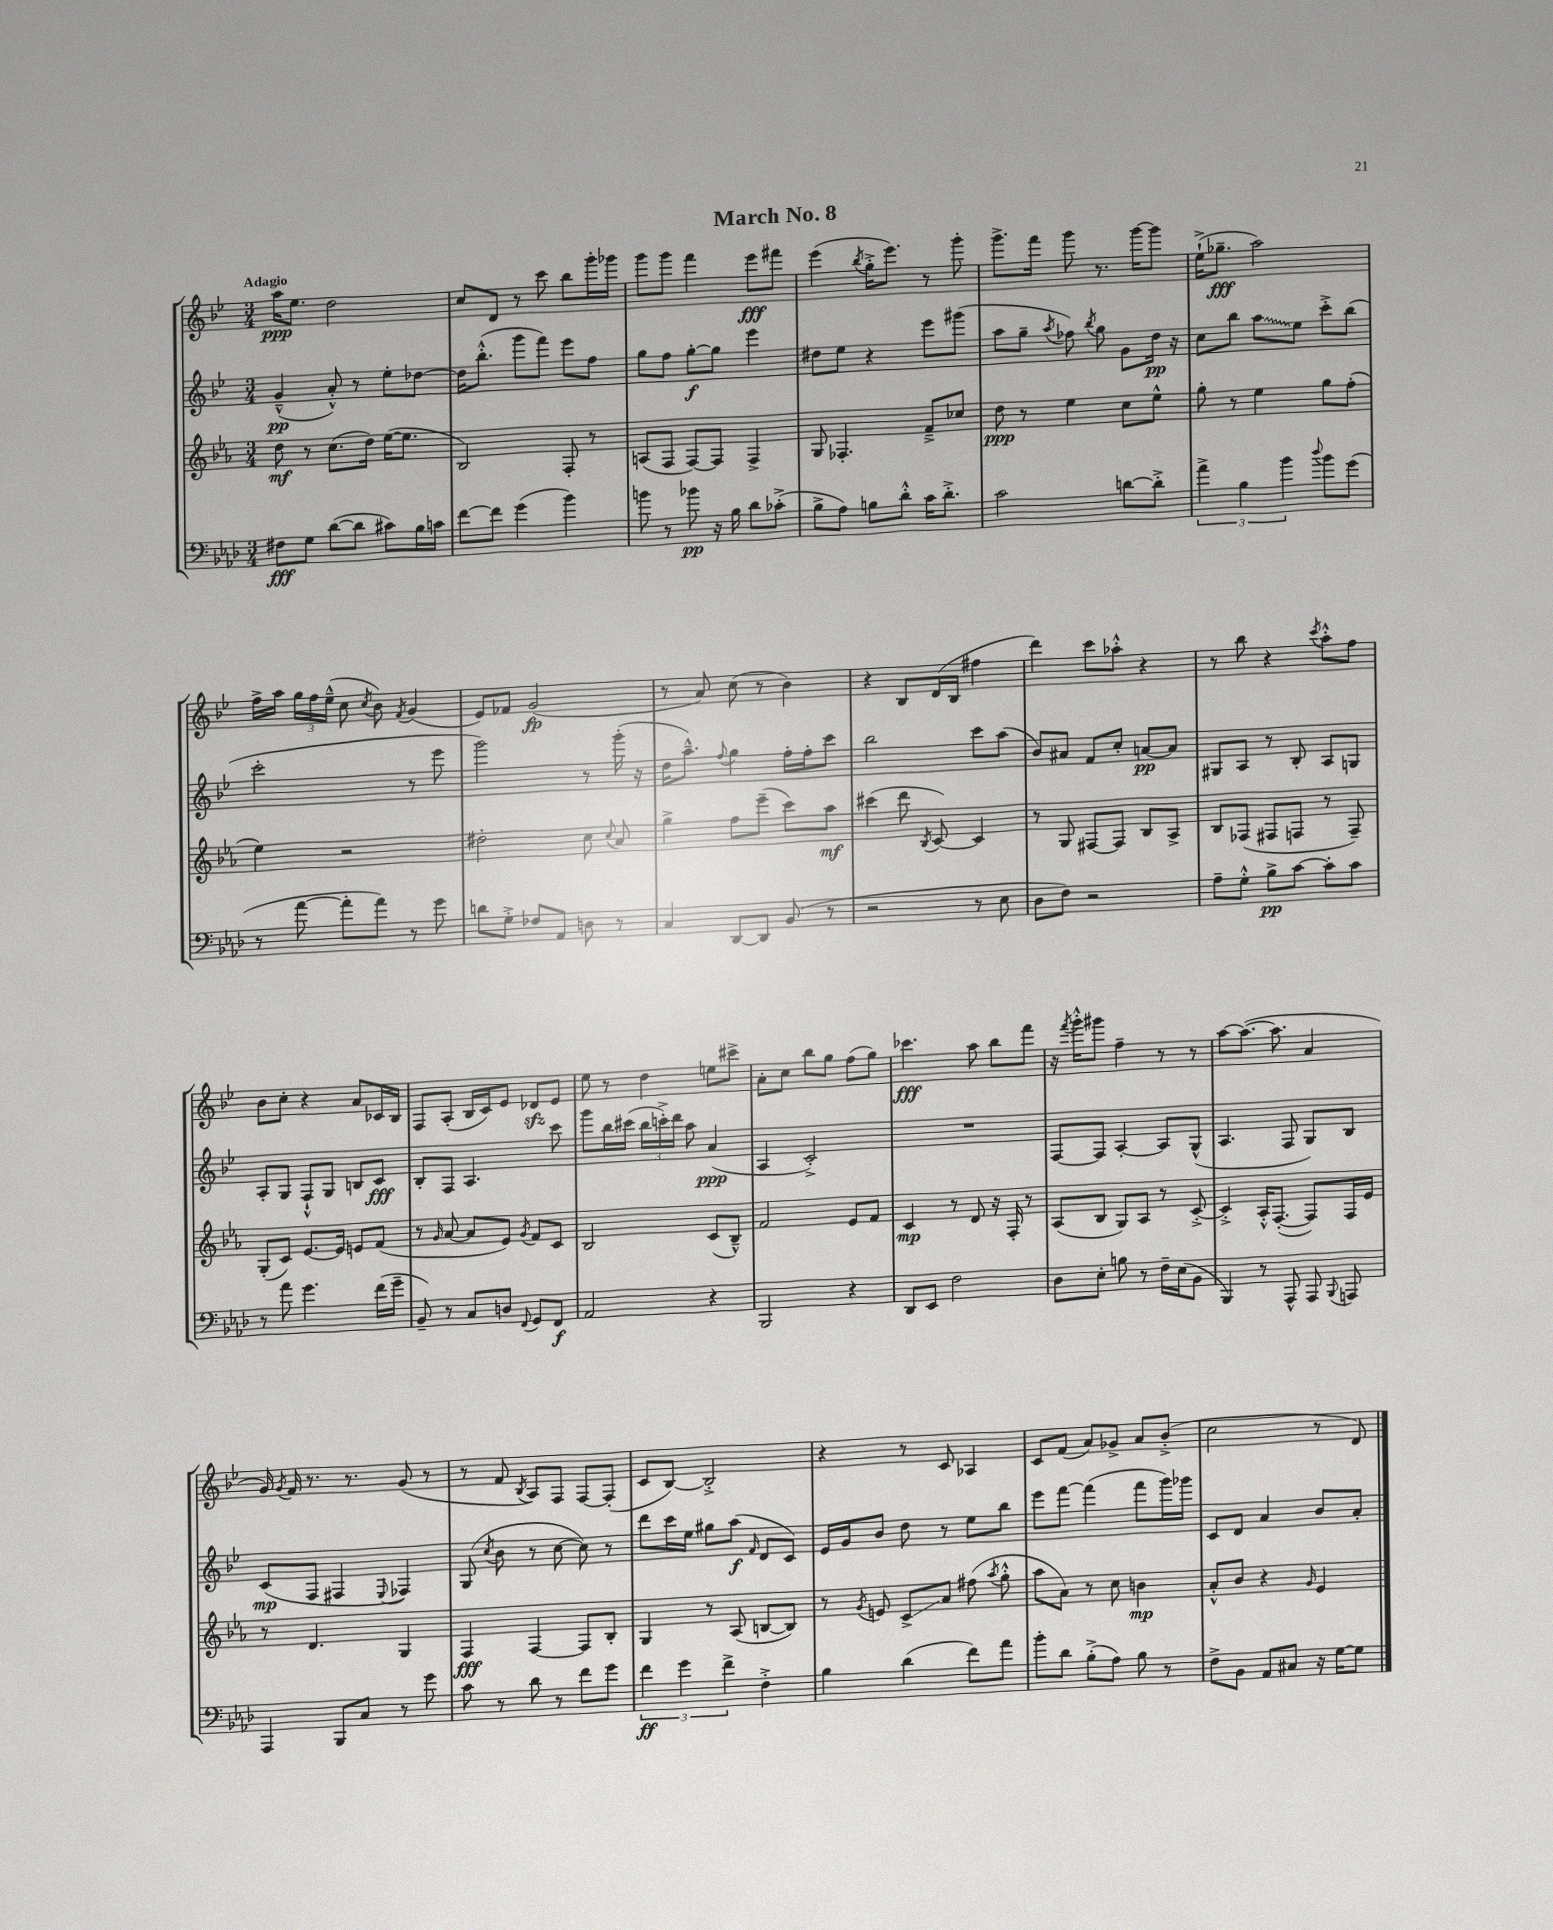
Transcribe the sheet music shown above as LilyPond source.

\header { title = "March No. 8" }
<<
\new StaffGroup <<
\new Staff = "s0" {
    \clef treble \key bes \major \numericTimeSignature \time 3/4 \tempo "Adagio"
    \autoBeamOff a''16[\ppp ees''8.] d''2 |
    c''8[ d'8] r8 c'''8 bes''8[ g'''16-. ges'''16] |
    g'''8[ g'''8] f'''4 ees'''8[\fff fis'''8] |
    ees'''4( \acciaccatura { bes''8 } g''16[-.-> ees'''8.]) r8 g'''8-. |
    g'''8.[-> f'''16] g'''8 r8. g'''16[~ g'''8] |
    ees''16[-!->( ges''8.]--\fff a''2) |
    f''16[-> a''16] \tuplet 3/2 { g''16[ f''16 ees''16]---^( } c''8 \acciaccatura { c''8 } bes'8) \acciaccatura { f'8 } g'4( |
    ees'8[) fes'8] g'2\fp( |
    r8 a'8) c''8( r8 bes'4) |
    r4 bes8[ d'16( bes16] fis''4 |
    d'''4) c'''8[ aes''8]-.-^ r4 |
    r8 bes''8 r4 \acciaccatura { c'''8 } a''8[-.-^ f''8] |
    bes'8[ c''8]-. r4 a'8[ ces'16 bes16] |
    f8[ a8]-.( bes16[ c'16) ees'8] des'8[\sfz ees'8] |
    ees''8 r8 d''4 e''8[ cis'''8]-> |
    a'8[-. c''8] bes''8[ g''8] f''8[( g''8]) |
    ces'''4.\fff a''8 bes''8[ f'''8] |
    r16 \acciaccatura { f'''8 } g'''16[-.-^ gis'''8] f''4-- r8 r8 |
    a''8[~ a''8.]~( a''8. a'4 |
    g'16) \acciaccatura { g'8 } f'16 r8. r8. g'8( r8 |
    r8 f'8 \acciaccatura { bes8 } a8[) f8] f8[~ f8]-.( |
    c'8[ bes8]~) bes2-.-> |
    r4 r8 c'8 aes4 |
    c'8[ f'8]( a'8[) ges'8]-> a'8[ bes'8]-.->( |
    c''2 r8 d'8) \bar "|." |
}
\new Staff = "s1" {
    \clef treble \key bes \major \numericTimeSignature \time 3/4
    \autoBeamOff g'4---^\pp( a'8-.-^) r8 ees''8[-. des''8]~ |
    des''16[ bes''8.]-.-^( g'''8[ f'''8]) ees'''8[ f''8] |
    g''8[ f''8] g''8[~-.\f g''8] ees'''4 |
    dis''8[ ees''8] r4 ees'''8[ gis'''8]( |
    a''8[ g''8]-- \acciaccatura { a''8 } fes''8) \acciaccatura { bes''8 } g''8 g'8[ d''16]\pp r16 |
    c''8[ bes''8] \once \override Glissando.style = #'zigzag a''8[\glissando ees''8] c'''8[-.-> bes''8]( |
    c'''2-. r8 ees'''8 |
    g'''2) r8 g'''16-.( r16 |
    d''16[ a''8.]---^) \appoggiatura { f''8 } g''4 f''16[-. f''16-. c'''8] |
    bes''2 c'''8[ a''8]( |
    bes'8[) ais'8] f'8[ c''8]-. a'8[~\pp a'8] |
    gis8[ a8] r8 bes8-. a8[ g8] |
    a8[-. g8] f8[-!-^ g8] b8[ c'8]\fff |
    bes8[-. f8] a4. c'''8 |
    g'''8[ bes''16 cis'''16]( \tuplet 3/2 { bes''16[ c'''16-.->) d'''16] } a''8 a'4\ppp( |
    a4 c'2-.->) |
    R2. |
    f8[~ f8] a4~-. a8[ g8]-^( |
    a4. f8 g8[) bes8] |
    c'8[\mp( f8] fis4 \appoggiatura { ees8 } fes4) |
    g8( \acciaccatura { c''8 } bes'8 r8 c''8~ c''8) r8 |
    d'''8[ c'''16 ees''16] gis''8[ a''8]\f( \grace { f'16 } d'8[ c'8]) |
    ees'16[ g'16 bes'8] d''8 r8 ees''8[ bes''8] |
    ees'''8[ f'''8]~ f'''4( f'''8[ g'''16) ges'''16] |
    c'8[ d'8] a'4 bes'8[ a'8]-. \bar "|." |
}
\new Staff = "s2" {
    \clef treble \key ees \major \numericTimeSignature \time 3/4
    \autoBeamOff d''8\mf r8 c''8.[( d''16]) ees''16[~( ees''8.] |
    bes2) f8-. r8 |
    a8[( f8] f8[~) f8] f4-> |
    g8 fes4.-. f'8[---> ces''8] |
    d''8\ppp r8 ees''4 c''8[ ees''8]-^ |
    g''8-. r8 ees''4 g''8[ f''8]-.( |
    ees''4) r2 |
    dis''2-. c''8 \appoggiatura { c''8 } aes'8 |
    g''4-> f''8[ ees'''8]--( c'''8[) aes''8]\mf |
    cis'''4( d'''8 \acciaccatura { bes8 } c'8~) c'4 |
    r8 g8 fis8[~ fis8] bes8[ aes8]-> |
    bes8[ fes8]( fis8[ f8] r8 f8--) |
    g8[-.( c'8]) ees'8.[~ ees'16] e'8[ f'8]( |
    r8 \grace { g'16 } aes'8~ aes'8[ ees'8]) \acciaccatura { g'8 } f'8[ c'8] |
    bes2 c'8[( bes8]---^) |
    f'2 ees'8[ f'8] |
    c'4\mp r8 d'8 r16 f16-. r8 |
    aes8[( bes8] g8[) aes8] r8 c'8~-.-> |
    c'4-.-> aes16[-.-^ f8.]~-.( f8[) f16 ees'16] |
    r8 d'4. g4 |
    f4\fff f4~ f8[ bes8]-. |
    g4 r8 aes8( b8[~ b8]) |
    r8 \acciaccatura { g'8 } e'8 c'8[->\glissando aes'8] fis''8( \acciaccatura { aes''8 } g''8-.-^ |
    aes''8[ aes'8]) r8 c''8 b'4\mp |
    aes'8[-.-^ bes'8] r4 \grace { g'16 } ees'4 \bar "|." |
}
\new Staff = "s3" {
    \clef bass \key aes \major \numericTimeSignature \time 3/4
    \autoBeamOff fis8[\fff g8] des'8[~( des'8] cis'8[) bes16 c'16] |
    f'8[~ f'8] g'4( bes'4) |
    b'8 r8 bes'8\pp r16 bes16 des'8[ ces'8]-.->( |
    bes8[-> aes8]) b8[ des'8]-.-^ c'16[ des'8.]-.-> |
    c'2 d'8[~ d'8]-.-> |
    \tuplet 3/2 { aes'4-> bes4 bes'4 } \appoggiatura { des''8 } bes'8[ g'8]( |
    r8 aes'8~ aes'8[-. aes'8]) r8 g'8 |
    d'8[ g8]-.-> fes8[ aes,8] d8 r8 |
    c4 des,8[~ des,8] bes,8( r8 |
    r2 r8 ees8 |
    des8[ f8]) r2 |
    aes8[-- g8]-.-^ bes8[->\pp c'8]~ c'8[-. c'8] |
    r8 aes'8 g'4. f'16[( g'16]-- |
    bes,8--) r8 c8[ d8] \appoggiatura { f,8 } g,8[ f,8]\f |
    aes,2 r4 |
    bes,,2 r4 |
    des,8[ ees,8] f2 |
    des8[ ees8]-. b8 r8 f16[-- ees16( bes,8] |
    bes,,4) r8 aes,,8-^ aes,,8 \appoggiatura { bes,,8 } a,,8 |
    aes,,4 bes,,8[ c8] r8 g'8 |
    c'8 r8 des'8 r8 f'8[ g'8] |
    \tuplet 3/2 { f'4\ff g'4 f'4-> } f4-.-> |
    bes4 des'4( f'8[) aes'8] |
    bes'8[-. des'8] bes8[-.->( aes8]) bes8 r8 |
    f8[-> bes,8] aes,8[ cis8] r16 g16[~ g8] \bar "|." |
}
>>
>>
\layout { \context { \Score \remove "Bar_number_engraver" } }
